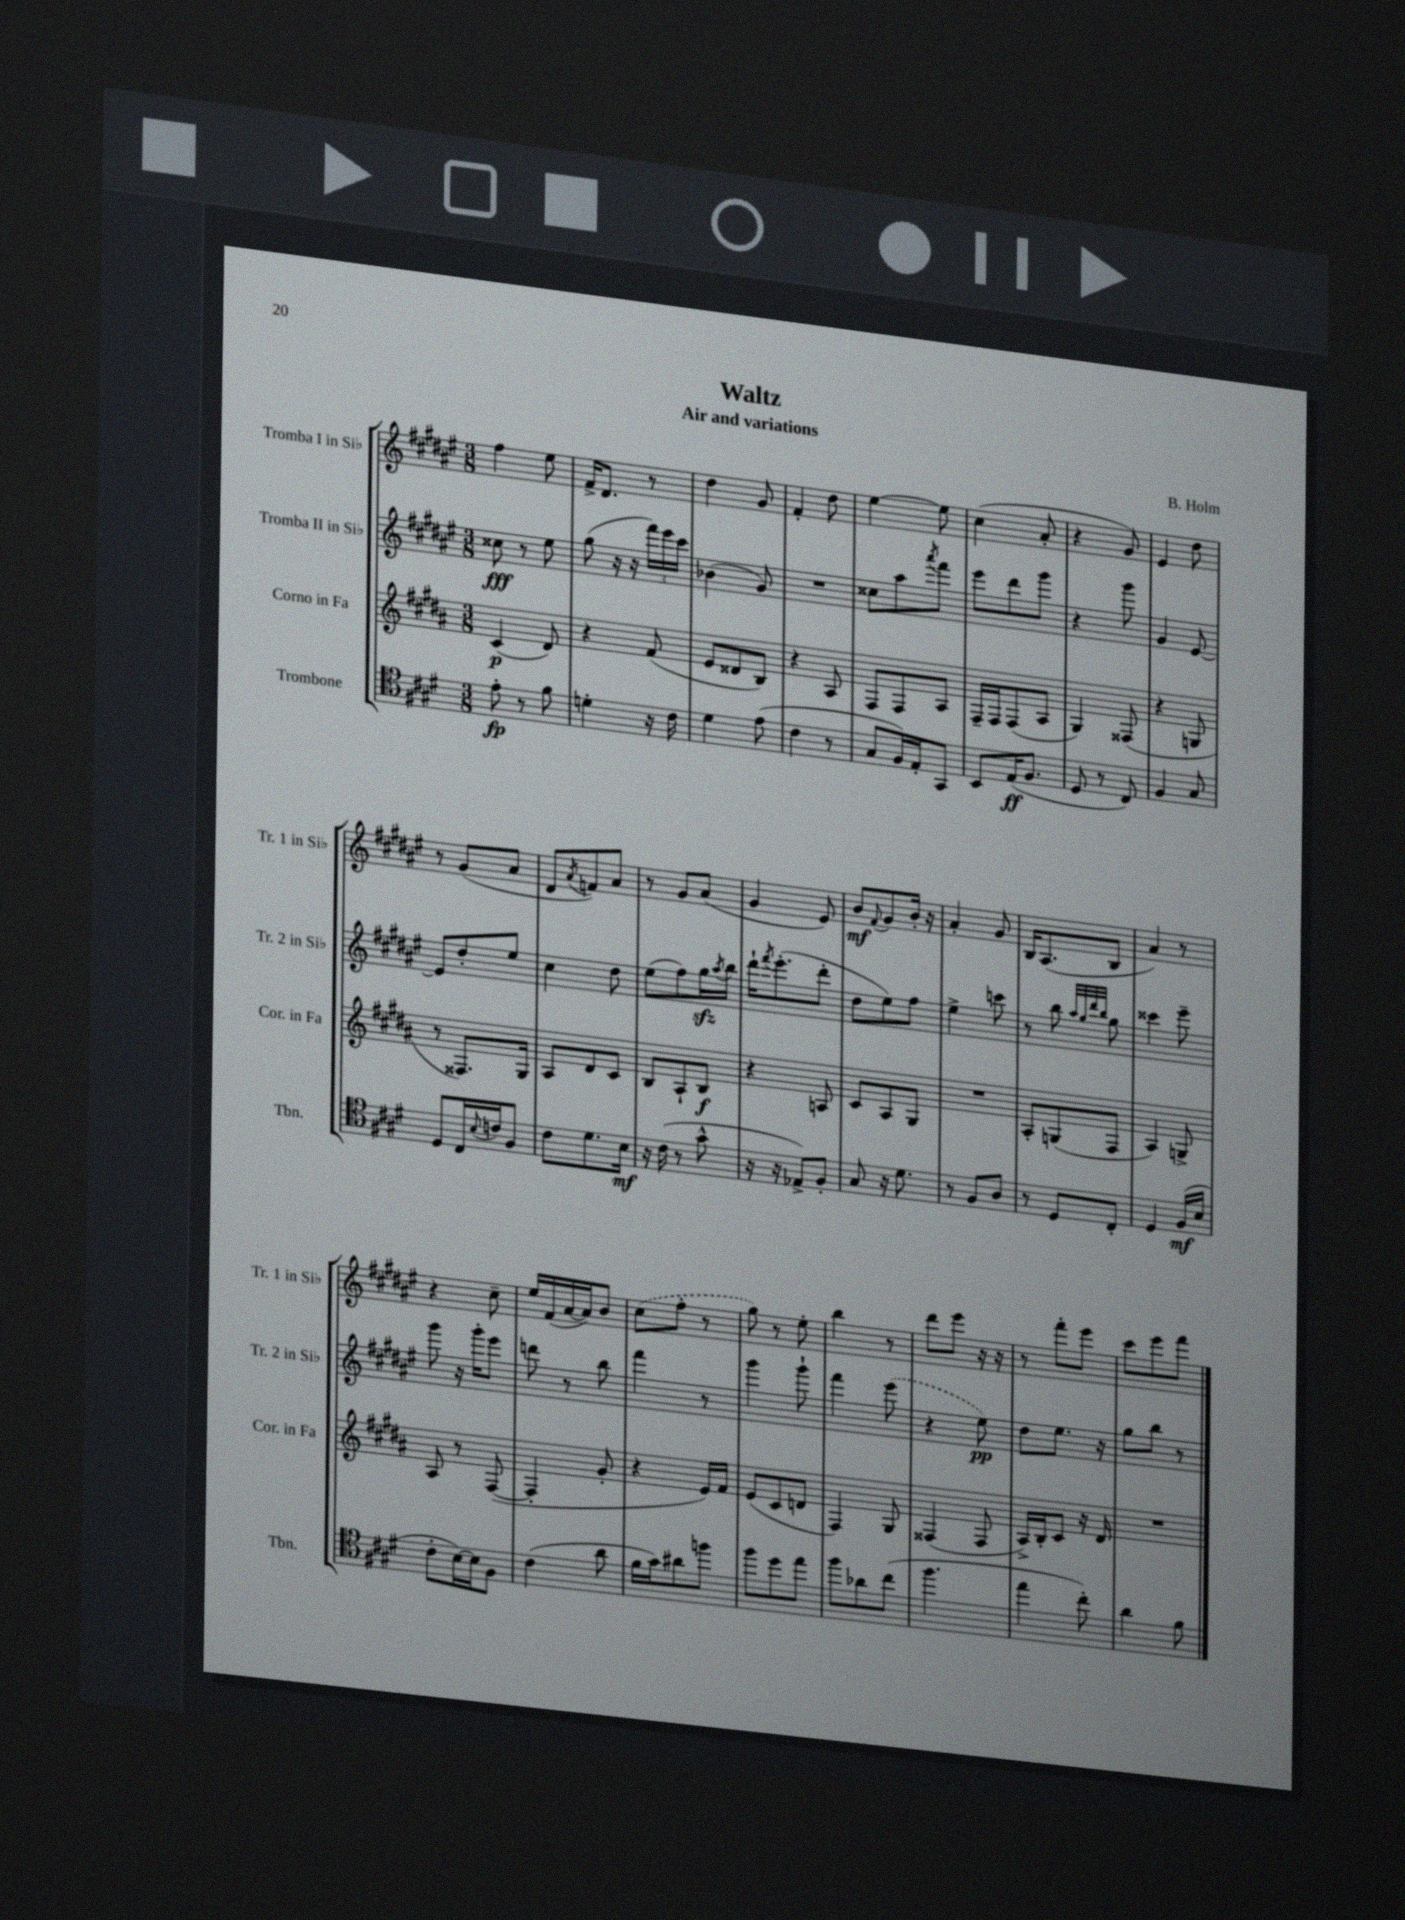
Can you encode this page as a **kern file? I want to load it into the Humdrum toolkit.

**kern	**kern	**kern	**kern
*staff4	*staff3	*staff2	*staff1
*clefC4	*clefG2	*clefG2	*clefG2
*k[f#c#g#d#]	*k[f#c#g#d#a#]	*k[f#c#g#d#a#e#]	*k[f#c#g#d#a#e#]
*M3/8	*M3/8	*M3/8	*M3/8
8e'\	(4c#/	8cc##\	4ff#\
8r	.	8r	.
8f#\	8d#/)	8ee#\	8ee#\
=	=	=	=
4d'\	4r	(8gg#\	16f#^/LK
.	.	.	8.d#/J
.	.	16r	.
.	.	16r	.
16r	(8f#/	24fff#\LL)	8r
.	.	24eee#\	.
16c#\	.	.	.
.	.	24ccc#\JJ	.
=	=	=	=
4d#\	8e/L	(4b-\	4dd#\
.	8d##/	.	.
(8e\	8B/J)	8g#/)	8g#/
=	=	=	=
4c#\	4r	4.r	4f#'/
8r	8A#/	.	8dd#\
=	=	=	=
8G#/L	8F#/L	8cc##\L	[4ee#\
16F#/L)	8F#/	8aa#\	.
16E'/J	.	.	.
.	.	8qaaa#/	.
8GG#/J	8A#/J	8fff#\J	8ee#\]
=	=	=	=
8BB/L	16F#~/LL	8eee#\L	(4cc#\
.	16F#/J	.	.
(16E/K	(8F#/	8ddd#\	.
8.F#/J	.	.	.
.	8A#/J	8ggg#\J	8a#'/
=	=	=	=
8D#/	4G#/)	4r	4r
8r	.	.	.
8C#/)	(8F##/	8ggg#\	8g#/)
=	=	=	=
4F#/	4r	4g#/	4e#/
8G#/	8G/	[8e#/	8dd#\
=	=	=	=
8D#/L	8r	8e#/]L	8r
16C#/L	8.F##/L)	8dd#'/	(8g#/L
8qqB/	.	.	.
16c/J	.	.	.
8F#/J	.	8ee#/J	8a#/J
.	16G#/Jk	.	.
=	=	=	=
8c#\L	8A#/L	4cc#\	8d#/L
.	.	.	8qa#/
8.d#\	8d#/	.	8f/)
.	8c#/J	8dd#\	8a#/J
16B\Jk	.	.	.
=	=	=	=
16r	8B/L	(8ee#\L	8r
(16c#\	.	.	.
8r	8A#`/	8ff#\)	8g#/L
8g#^^\	8B/J	16gg#\L	(8a#/J
.	.	8qaa#/	.
.	.	16bb\JJ	.
=	=	=	=
16r	4r	16ddd#`\LK	4g#/
.	.	8qfff#/	.
16r	.	(8.eee#'\	.
8E-^/L)	.	.	.
8F#'/J	8A/	8ddd#'\J	8e#/)
=	=	=	=
8G#/	8c#/L	8dd#\L	8b/L
.	.	.	8qqf#/
16r	8A#/	8ee#\)	8g#/
8.d#\	.	.	.
.	8G#/J	8ff#\J	16b'/Jk
.	.	.	16r
=	=	=	=
8r	4.r	4ee#^\	4a#'/
8F#/L	.	.	.
8A/J	.	8ccc\	8g#/
=	=	=	=
8r	8A#'/L	8r	16B/LK
.	.	.	(8.A#/
8D#/L	(8G/	8bb\	.
.	.	32qqaa#/LLL	.
.	.	32qqgg#/	.
.	.	32qqddd#/	.
.	.	32qqbb/JJJ	.
8C#'/J	8F#/J	8gg#\	8B/J
=	=	=	=
4D#/	4A#/)	4ccc##\	4a#/)
(16F#/LL	8G^/	8eee#~\	8r
16B/JJ	.	.	.
=	=	=	=
8c#'\L	8A#/	8ggg#\	4r
[16B\L)	8r	16r	.
16B\]J	.	16ggg#'\LK	.
8F#\J	([8F#/	8eee#\J	8cc#~\
=	=	=	=
(4c#\	4F#'/]	8ddd\	16ee#/LL
.	.	.	(16f#/
.	.	8r	[16a#/
.	.	.	16a#/]J)
8a\	8g#'/	8bb\	8b/J
=	=	=	=
16f#\LL	4r	4fff#\	(8cc#\L
16g#\J)	.	.	.
8a#\	.	.	8ff#'\J
8ff\J	16e/LL)	8r	8r
.	16f#/JJ	.	.
=	=	=	=
8ff#\L	(8e/L	4ggg#\	8gg#\)
8dd#\	8c#/	.	8r
8ee\J	8d/J	8ggg#`\	8ee#'\
=	=	=	=
8ff#\L	4F#/)	4fff#\	4bb\
8a-\	.	.	.
(8cc#\J	8G#/	(8eee#\	8r
=	=	=	=
4.ff#\	(4F##/	4r	8ddd#\L
.	.	.	8eee#\J
.	8F##/	8ee#\)	16r
.	.	.	16r
=	=	=	=
4ee\	16A#^/LL)	8dd#\L	8r
.	16B'/J	.	.
.	8c#/J	8.ee#\J	8fff#'\L
8cc#'\)	16r	.	8eee#\J
.	16d#/	16r	.
=	=	=	=
4a\	4.r	8gg#\L	8ccc#\L
.	.	8bb\J	8eee#\
8f#\	.	8r	8fff#\J
==	==	==	==
*-	*-	*-	*-
